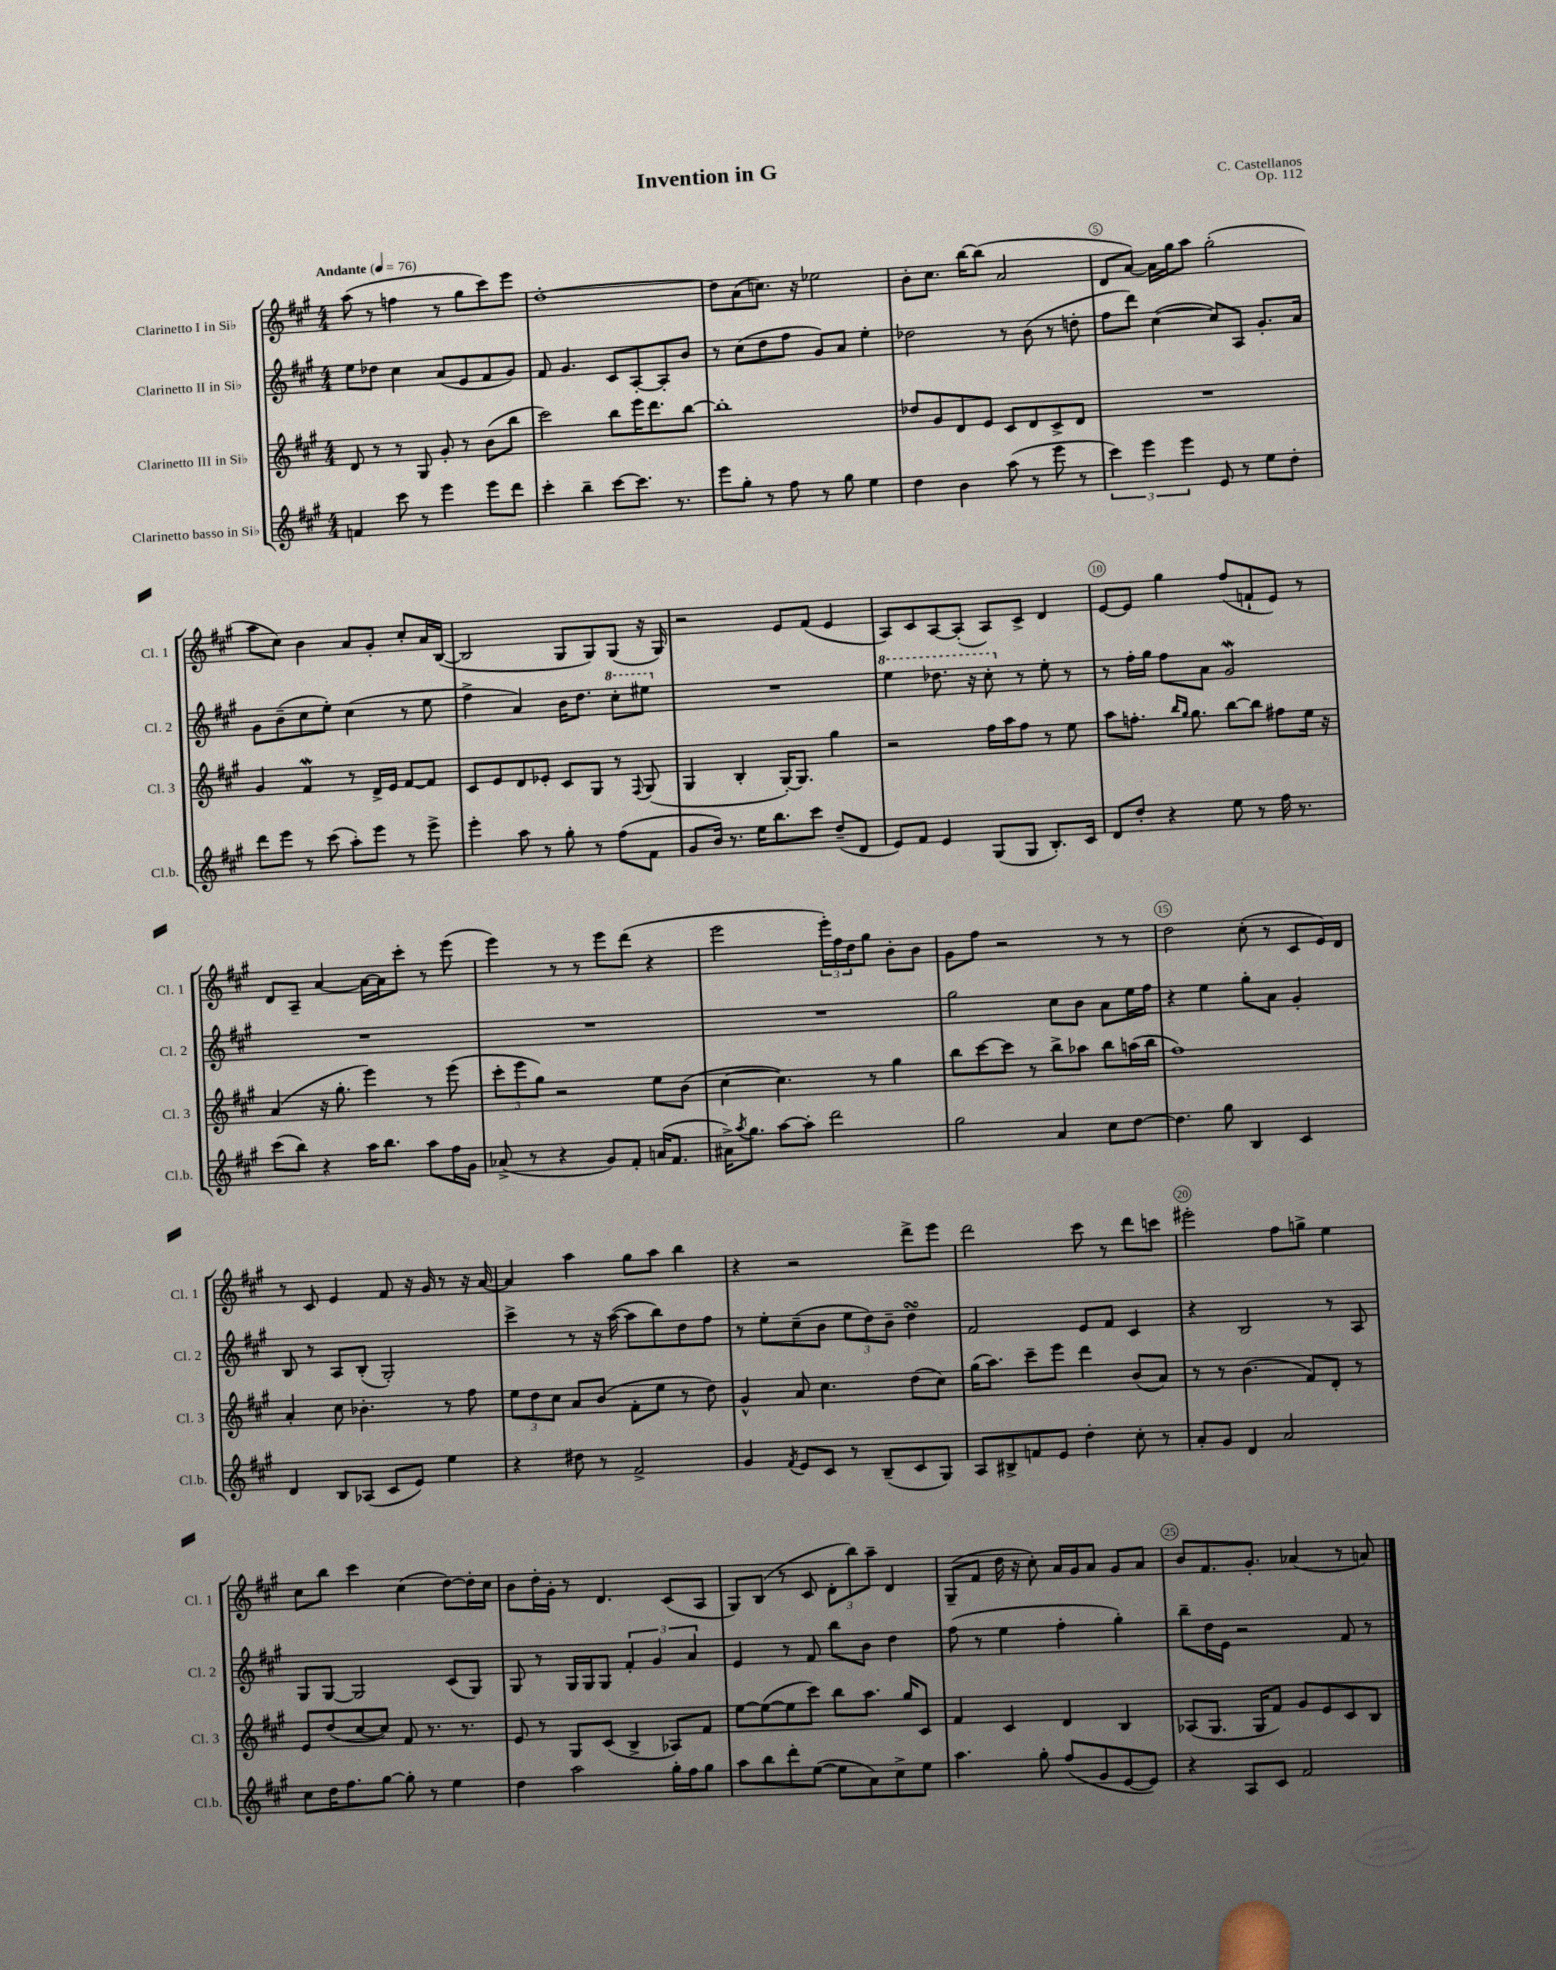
\header { title = "Invention in G" composer = "C. Castellanos" opus = "Op. 112" }
<<
\new StaffGroup <<
\new Staff = "s0" \with { instrumentName = "Clarinetto I in Sib" shortInstrumentName = "Cl. 1" } {
    \clef treble \key a \major \numericTimeSignature \time 4/4 \tempo "Andante" 4 = 76
    a''8( r8 f''4 r8 gis''8 cis'''8) e'''8 |
    d''1~-. |
    d''8 a'8( c''8.) r16 ees''2 |
    b'8-. cis''8. b''16~ b''8( a'2 |
    d'8 a'8~) a'16 gis''16 a''8 gis''2-.( |
    a''8 cis''8) b'4 a'8 gis'8-. cis''8-. a'16 b16~( |
    b2 gis8 gis8) gis8( r16 gis16) |
    r2 e'8 fis'8( e'4 |
    a8) cis'8 a8~ a8-.( a8) cis'8-> d'4 |
    e'8~ e'8 gis''4 fis''8( f'8-! e'8) r8 |
    d'8 a8-- a'4~ a'16~ a'16 cis'''8-. r8 e'''8( |
    e'''4) r8 r8 e'''8 d'''8( r4 |
    e'''2 \tuplet 3/2 { e'''16-.) fis''16 d''16 } gis''8 b'8-. b'8 |
    gis'8 fis''8 r2 r8 r8 |
    d''2 cis''8-.( r8 cis'8 e'16) d'16 |
    r8 cis'8 e'4 fis'8 r16 gis'16 r8 r16 a'16~ |
    a'4 a''4 gis''8 a''8 b''4 |
    r4 r2 d'''8-> e'''8 |
    d'''2 cis'''8 r8 d'''8 c'''8 |
    eis'''2-. fis''8 g''8-> e''4 |
    cis''8 b''8 cis'''4 cis''4( d''8~) d''16-. cis''16 |
    b'8 d''16-. gis'16-. r8 d'4. cis'8( a8 |
    gis8) b8( r8 cis'8 \tuplet 3/2 { d'8-. b''8) a''8-- } d'4 |
    gis8--( fis'8 d''16 r16 cis''8-.) a'16 gis'16 a'8 gis'8 a'8 |
    b'8 fis'8. gis'8.-. aes'4( r8 a'8) \bar "|." |
}
\new Staff = "s1" \with { instrumentName = "Clarinetto II in Sib" shortInstrumentName = "Cl. 2" } {
    \clef treble \key a \major \numericTimeSignature \time 4/4
    e''8 des''8 cis''4 a'8( e'8 fis'8 gis'8) |
    fis'8 gis'4. cis'8 a8~-. a8-. b'8 |
    r8 cis''8( d''8 fis''8 gis'8) a'8 e''4-. |
    des''2 r8 b'8( r8 d''8-. |
    fis''8 d'''8) cis''4~( cis''8) a8 gis'8.-. a'16 |
    gis'8 b'8--( cis''8 e''8-.) cis''4( r8 e''8 |
    fis''4-> a'4) b'16 d''8. \ottava #1 cis'''8-. eis'''8 \ottava #0 |
    R1 |
    \ottava #1 e'''4 des'''8. r16 cis'''8-. \ottava #0 r8 e''8-. r8 |
    r8 fis''16-. gis''16 fis''8 a'8 gis'2\mordent |
    R1 |
    R1 |
    R1 |
    gis''2 cis''8 b'8 a'8 e''16 fis''16 |
    r4 e''4 gis''8-. a'8 gis'4-. |
    b8 r8 a8 b8-.( gis2-.) |
    cis'''4-> r8 r16 a''16~( a''8 b''8) d''8 fis''8 |
    r8 e''8-. cis''8--( b'8 \tuplet 3/2 { e''8 d''8) b'8-- } d''4\turn |
    fis'2 e'8 fis'8 cis'4 |
    r4 b2 r8 a8 |
    gis8 gis8~ gis2 cis'8( gis8) |
    gis8 r8 gis16 gis16 gis8 \tuplet 3/2 { fis'4-. gis'4 a'4 } |
    e'4 r8 fis'8 b''8 b'8 d''4 |
    fis''8( r8 e''4 fis''4-. gis''4-.) |
    b''8-- d''16 e'16 r2 fis'8 r8 \bar "|." |
}
\new Staff = "s2" \with { instrumentName = "Clarinetto III in Sib" shortInstrumentName = "Cl. 3" } {
    \clef treble \key a \major \numericTimeSignature \time 4/4
    d'8 r8 r8 gis8 gis'8-. r8 b'8( b''8 |
    cis'''2) b''8 e'''16 d'''8. b''8~ |
    b''1-. |
    des''8 gis'8 d'8 e'8 cis'8 d'8 cis'8-> d'8 |
    R1 |
    gis'4 fis'4\mordent r8 d'16-> e'16 fis'8~ fis'8 |
    cis'8 e'8 d'8 ees'8-. cis'8 gis8 r8 \appoggiatura { fis8 } gis8( |
    gis4 b4-. gis16~-.) gis8. gis''4 |
    r2 fis''16 a''16 fis''8 r8 e''8 |
    a''8 f''8.-. \grace { b''16 gis''16 } gis''8. b''8~ b''8 fis''8 e''16 r16 |
    a'4( r16 gis''8.-. e'''4) r8 e'''8( |
    \tuplet 3/2 { cis'''8-. e'''8 gis''8) } r2 e''8 b'8( |
    cis''4~ cis''4.) r8 gis''4 |
    b''8 cis'''8~ cis'''8 r8 b''8-> aes''8 b''8 a''16( b''16 |
    fis''1) |
    a'4-. cis''8 bes'4.-. r8 fis''8 |
    \tuplet 3/2 { e''8 d''8 cis''8 } a'8 b'8( fis'8-. e''8 r8 d''8) |
    gis'4-^ a'8 cis''4. d''8( cis''8) |
    gis''16( a''8.) cis'''8-- e'''8 d'''4 b'8( a'8) |
    r8 r8 b'4.( fis'8) d'8-. r8 |
    e'8 d''8( cis''8~ cis''8) fis'8 r8. r8. |
    e'8 r8 gis8 cis'8( b4-> aes8) fis'8 |
    e''8~ e''8~( e''8 cis'''8) b''8 a''8. gis''16 cis'8 |
    fis'4 cis'4 d'4 b4 |
    aes8( gis8. gis16 fis'8) gis'8 e'8 cis'8 b8 \bar "|." |
}
\new Staff = "s3" \with { instrumentName = "Clarinetto basso in Sib" shortInstrumentName = "Cl.b." } {
    \clef treble \key a \major \numericTimeSignature \time 4/4
    f'4 cis'''8 r8 e'''4 e'''8 d'''8 |
    cis'''4-. b''4-- cis'''8~ cis'''8. r8. |
    e'''8 gis''8-. r8 fis''8 r8 gis''8 e''4 |
    d''4 b'4 a''8( r8 e'''8 r8 |
    \tuplet 3/2 { cis'''4) e'''4 e'''4 } e'8 r8 e''8 d''8-. |
    d'''8 e'''8 r8 cis'''8( a''8-.) e'''8 r8 e'''8-> |
    e'''4-. a''8 r8 gis''8-. r8 fis''8( fis'8 |
    gis'8 b'16) r8. e''16 b''8. cis'''8 d''8--( d'8 |
    e'8) fis'8 e'4 gis8( gis8 b8.-.) cis'16 |
    d'8 d''8-. r4 e''8 r8 fis''16 r8. |
    cis'''8( b''8) r4 a''16 b''8. a''8 fis''16 gis'16 |
    aes'8->( r8 r4 gis'8) fis'8-. a'16( fis'8. |
    ais'16->) \acciaccatura { a''8 } gis''8. a''8~ a''8-. d'''2 |
    gis''2 a'4 cis''8 d''8~ |
    d''4. gis''8 b4 cis'4 |
    d'4 b8 aes8( cis'8 e'8) e''4 |
    r4 dis''8 r8 fis'2-> |
    gis'4 \acciaccatura { fis'8 } e'8 cis'8 r8 b8--( cis'8 gis8) |
    a8 bis8-> f'8 e'8 d''4-. cis''8-. r8 |
    a'8-. gis'8 d'4 a'2 |
    cis''8 d''16 fis''8. gis''8~ gis''8-. r8 e''4 |
    d''4 a''2 gis''16-. fis''16 gis''8 |
    a''8 b''8 d'''8-. e''8~( e''8 a'8) cis''8-> e''8 |
    a''4. gis''8-. fis''8( gis'8 e'8~ e'8) |
    r4 a8 cis'8 fis'2 \bar "|." |
}
>>
>>
\layout { \context { \Score \override BarNumber.break-visibility = ##(#f #t #t) barNumberVisibility = #(every-nth-bar-number-visible 5) \override BarNumber.stencil = #(make-stencil-circler 0.1 0.3 ly:text-interface::print) } }
